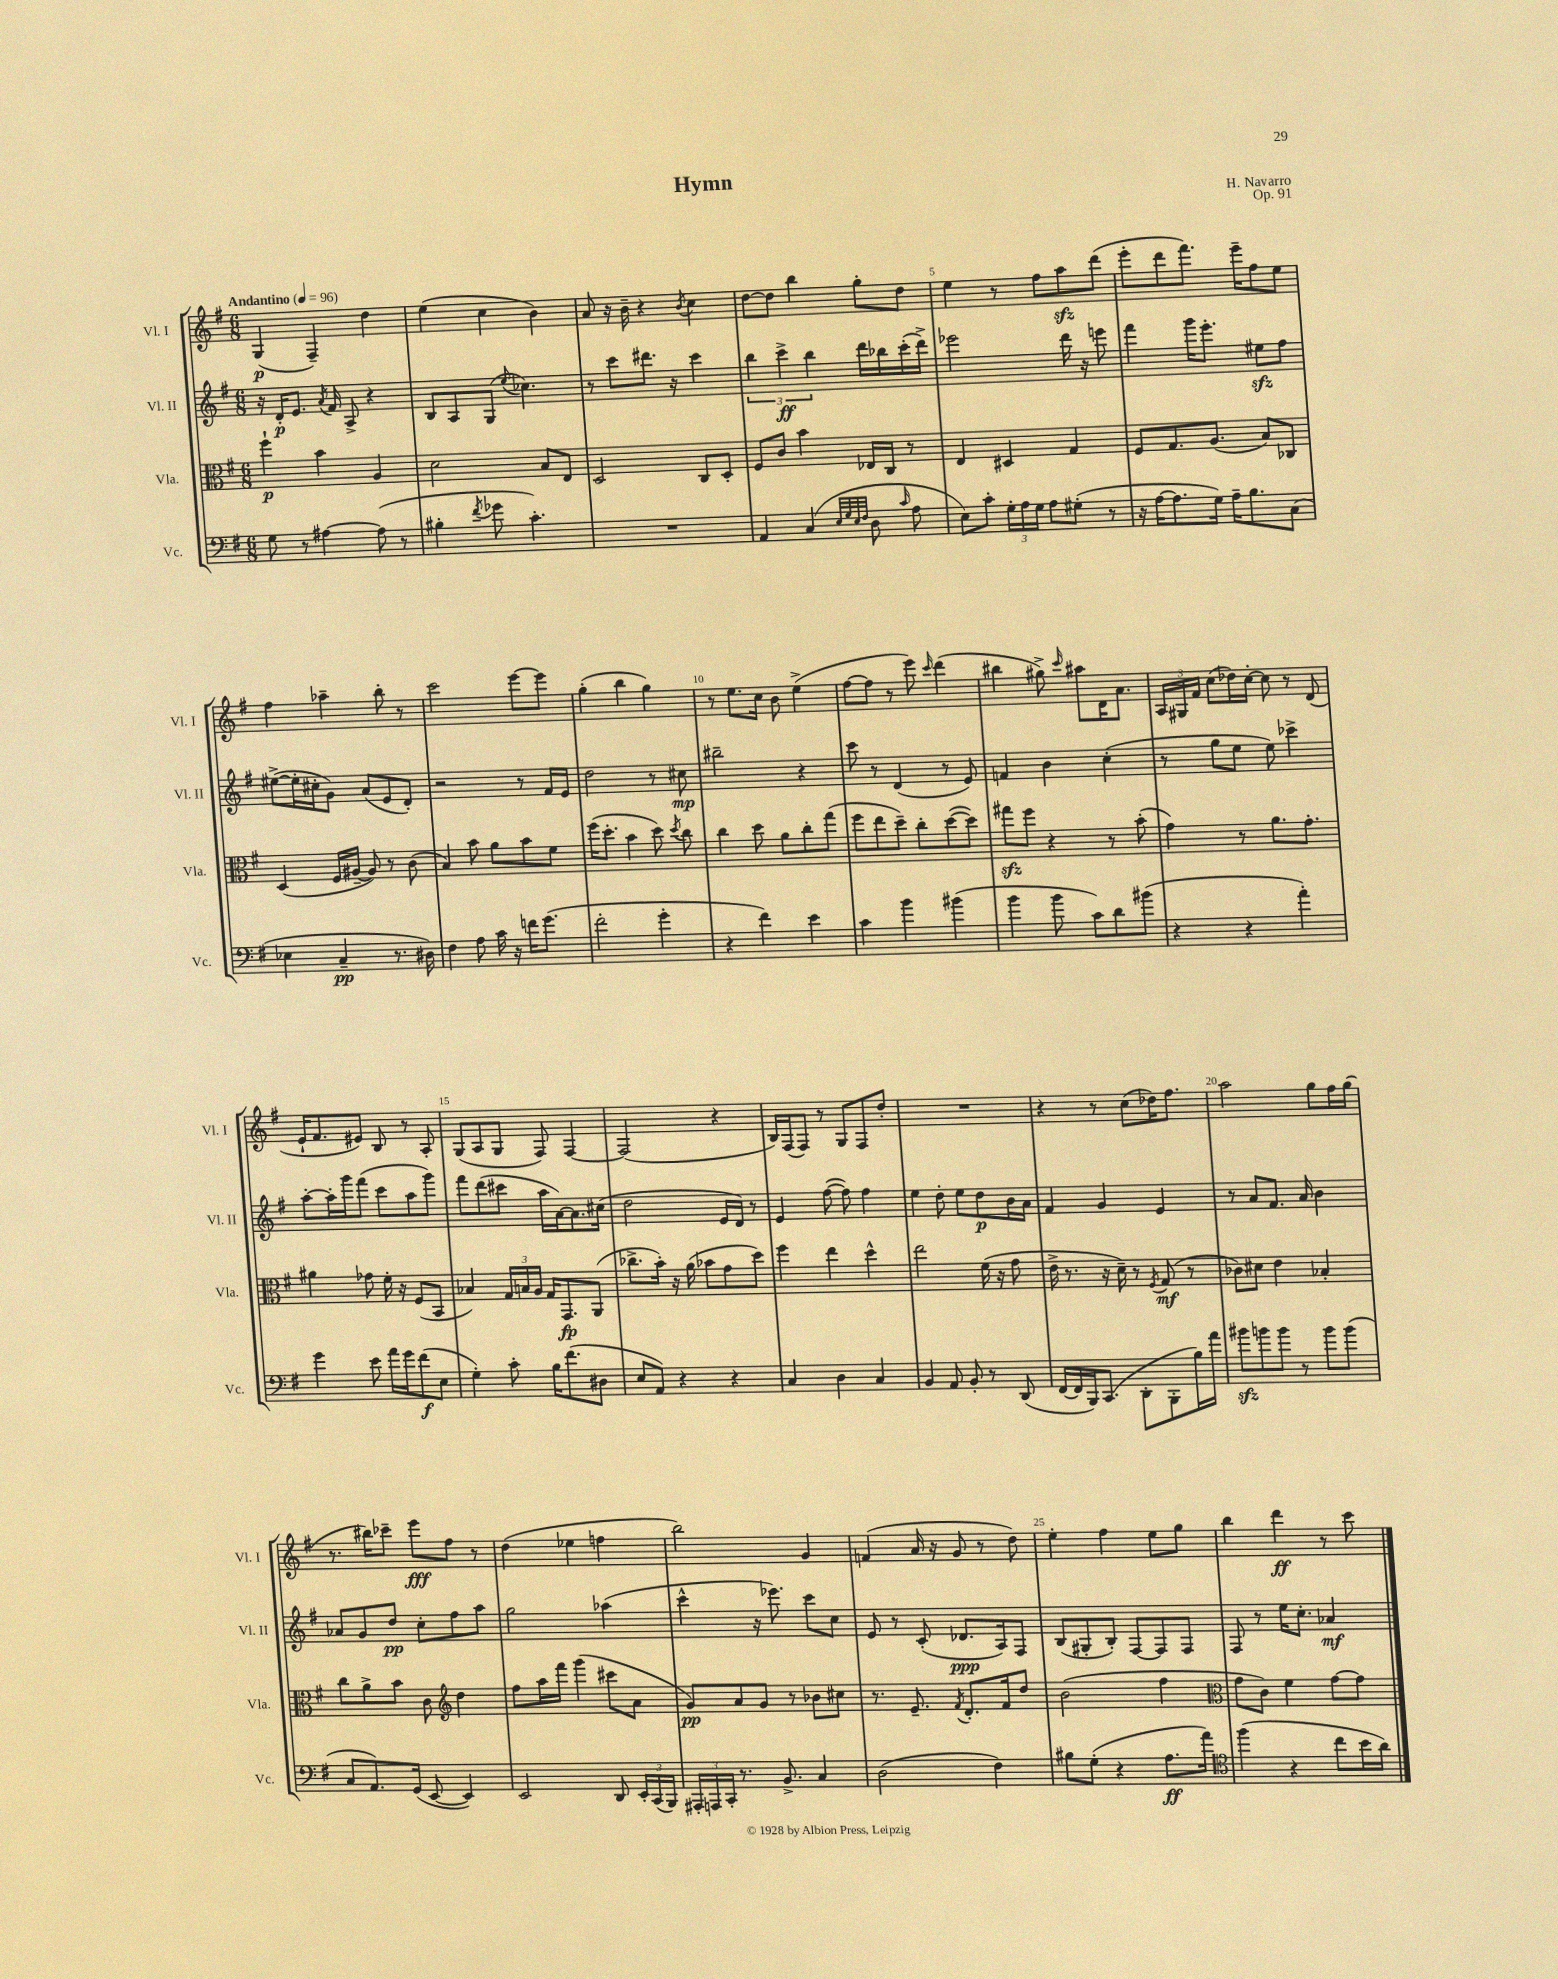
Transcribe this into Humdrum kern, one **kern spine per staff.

**kern	**kern	**kern	**kern
*staff4	*staff3	*staff2	*staff1
*clefF4	*clefC3	*clefG2	*clefG2
*k[f#]	*k[f#]	*k[f#]	*k[f#]
*M6/8	*M6/8	*M6/8	*M6/8
*MM96	*MM96	*MM96	*MM96
8G	4ff#`	16r	(4G
.	.	16d'	.
8r	.	8.e	.
[4A#	4b	.	4F#~)
.	.	8qa	.
.	.	16f#	.
.	.	8A^	.
(8A#]	4A	4r	4dd
8r	.	.	.
=	=	=	=
4B#'	2d	8B	(4ee
.	.	8A	.
8qf#	.	.	.
8g-	.	(8G	4cc
.	.	8qqee	.
4.c')	.	4.cc-)	.
.	8B	.	4b)
.	8E	.	.
=	=	=	=
2.r	2D	8r	8a
.	.	8ccc	16r
.	.	.	16b~
.	.	8.ddd#	4r
.	.	16r	.
.	.	.	8qb
.	8C	4ccc	4cc
.	8D'	.	.
=	=	=	=
4AA	8F#	6bb	[8dd
.	8c	.	8dd]
.	.	6ccc^	.
(4C	4b	.	4bb
.	.	6bb	.
32qqE	.	.	.
32qqG	.	.	.
32qqE	.	.	.
32qqF#	.	.	.
8D	16E-	16ddd	8gg'
.	16C	16bb-	.
16qqc	.	.	.
8A	8r	(16ccc'	8dd
.	.	16ddd^)	.
=	=	=	=
8E)	4E	2eee-	4ee
8c'	.	.	.
24G'	4D#	.	8r
24A	.	.	.
24G	.	.	.
8A	.	.	8ff#
(8G#'	4G	16ddd	8aa
.	.	16r	.
8r	.	8eee	(8ddd
=	=	=	=
16r	8F#	4fff#	8eee'
[16A	.	.	.
8.A]	8.G	.	8ddd
.	.	16ggg	8.fff#)
16G)	(8.A	8.eee'	.
16A~	.	.	.
8.B	.	.	16eee~
.	8B)	8ee#	8ff#
(8C	8C-	8ff#	8ee
=	=	=	=
4E-	(4D	([8ee#^	4ff#
.	.	16ee#']	.
.	.	16cc#'	.
4C~	16F#	8g)	4aa-~
.	[16A#~	.	.
.	8A#])	(8a	.
8.r	8r	8e	8bb'
.	(8c	8d')	8r
16D#)	.	.	.
=	=	=	=
4F#	4B)	2r	2ccc
8A	8b	.	.
16c	8a	.	.
16r	.	.	.
16f	8b	8r	[8eee
(8.g	.	.	.
.	8f#	16f#	8eee]
.	.	16e	.
=	=	=	=
2f#'	(16ff#	2dd	(4gg'
.	8.dd'	.	.
.	4b	.	4bb
4g'	8dd)	8r	4gg)
.	8qdd	.	.
.	8cc	8cc#	.
=	=	=	=
4r	4cc	2bb#~	8r
.	.	.	8.ee
4f#)	8dd	.	.
.	.	.	16cc
.	8a	.	8b
4e	8cc'	4r	(4ee^
.	(8gg	.	.
=	=	=	=
4c	8ff#	8ccc	[8ff#
.	8ee	8r	8ff#]
4b	8dd~)	(4d	8r
.	8cc'	.	8eee)
.	.	.	16qqccc
(4b#	([8dd	8r	(4ddd
.	8dd])	8e)	.
=	=	=	=
4b	8gg#	4f	4bb#
.	8ff#	.	.
8b	4r	4b	8gg#^)
.	.	.	16qqccc
8c)	.	.	8aa#
8d	8r	(4cc'	16d
.	.	.	8.a
(8b#	(8b'	.	.
=	=	=	=
4r	4g)	8r	24A
.	.	.	24G#
.	.	.	24f#
.	.	8gg	(8cc
4r	8r	8ee	16dd-)
.	.	.	[16cc'
.	8.a	8ee)	8cc]
4a')	.	4ccc-^	8r
.	8.g'	.	.
.	.	.	(8d
=	=	=	=
4g	4a#	[8aa'	16e`
.	.	.	8.f#
.	.	16aa']	.
.	.	16ggg	.
8e	8g-	(8fff#	8e#)
16a	16f#'	8ccc	8B
16g	16r	.	.
(8f#	(8F#	8aa	8r
8E	8BB	8ggg)	8A'
=	=	=	=
4G')	4B-)	8fff#	(8G
.	.	(8ddd	8A
8c'	24G	8ccc#	8G
.	24B	.	.
.	24A	.	.
16B	16G	16aa	8F#)
(8.f#	8.GG	[16a)	.
.	.	8.a]	[4F#
8D#	(8AA	.	.
.	.	(16cc#	.
=	=	=	=
8E	8.cc-^	2dd	(2F#]
8AA)	.	.	.
.	16b')	.	.
4r	16r	.	.
.	(16a	.	.
.	8b-	.	.
4r	8g	16e	4r
.	.	16d)	.
.	8dd)	8r	.
=	=	=	=
4C	4ff#	4e	16B)
.	.	.	(16F#
.	.	.	8F#)
4D	4ee	([8ff#	8r
.	.	8ff#])	8G
4C	4dd^^	4ff#	8F#
.	.	.	8dd'
=	=	=	=
4BB	2ee	4ee	2.r
8AA	.	8dd'	.
8BB'	.	8ee	.
8r	(16f#	8dd	.
.	16r	.	.
(8DD	8g	16b	.
.	.	16a	.
=	=	=	=
[16FF#	16e^	4f#	4r
16FF#]	8.r	.	.
16BBB)	.	.	.
(8.CC	.	.	.
.	16r	4g	8r
.	16d~)	.	.
8DD'	8r	.	(8cc
.	8qF#	.	.
8BBB'	(8G	4e	16dd-)
.	.	.	8.ff#
16B)	8r	.	.
16a	.	.	.
=	=	=	=
8b#	8c-)	8r	2aa
8b	8d#	8a	.
8b	4e	8.f#	.
8r	.	.	.
.	.	16a	.
8b	4B-'	4b	8gg
(8b	.	.	16ff#
.	.	.	(16gg
=	=	=	=
8C	8cc	8a-	8.r
8.AA)	8a^	8g	.
.	.	.	16bb#)
.	8b	8dd	8ccc-~
(16GG	.	.	.
[8EE	8c	8cc'	8eee
*	*clefG2	*	*
4EE])	4dd	8ff#	8ff#
.	.	8aa	8r
=	=	=	=
2EE	8ff#	2gg	(4dd
.	16aa	.	.
.	16fff#	.	.
.	(4ggg	.	4ee-
8DD	8ccc#	(4aa-	4ff
24EE'	8a	.	.
(24CC	.	.	.
24BBB)	.	.	.
=	=	=	=
24AAA#'	8g)	4ccc^^	2bb)
24AAA	.	.	.
24CC'	.	.	.
8.r	8a	.	.
.	8g	16r	.
8.BB^	.	8.eee-)	.
.	8r	.	.
4C	8b-	8ccc	4g
.	8cc#	8cc	.
=	=	=	=
(2D	8.r	8e	(4f
.	.	8r	.
.	8.e~	.	.
.	.	(8c'	16a
.	.	.	16r
.	8qf#	.	.
.	8.d'	8.d-	8g
4F#)	.	.	8r
.	16f#	16A)	.
.	8dd	8F#	8dd)
=	=	=	=
8B#	(2b	(8B	4ee'
(8G'	.	8G#'	.
4r	.	8B')	4ff#
.	.	[8F#	.
8.A	4ff#	8F#]	8ee
.	.	8F#	8gg
16a)	.	.	.
=	=	=	=
*clefC4	*clefC3	*	*
(4ff#	8g	8F#	4bb
.	8c)	8r	.
4r	4f#	16ee	4ddd
.	.	8.cc'	.
8cc	[8g	4a-	8r
16b	8g]	.	8ccc
16a)	.	.	.
==	==	==	==
*-	*-	*-	*-
